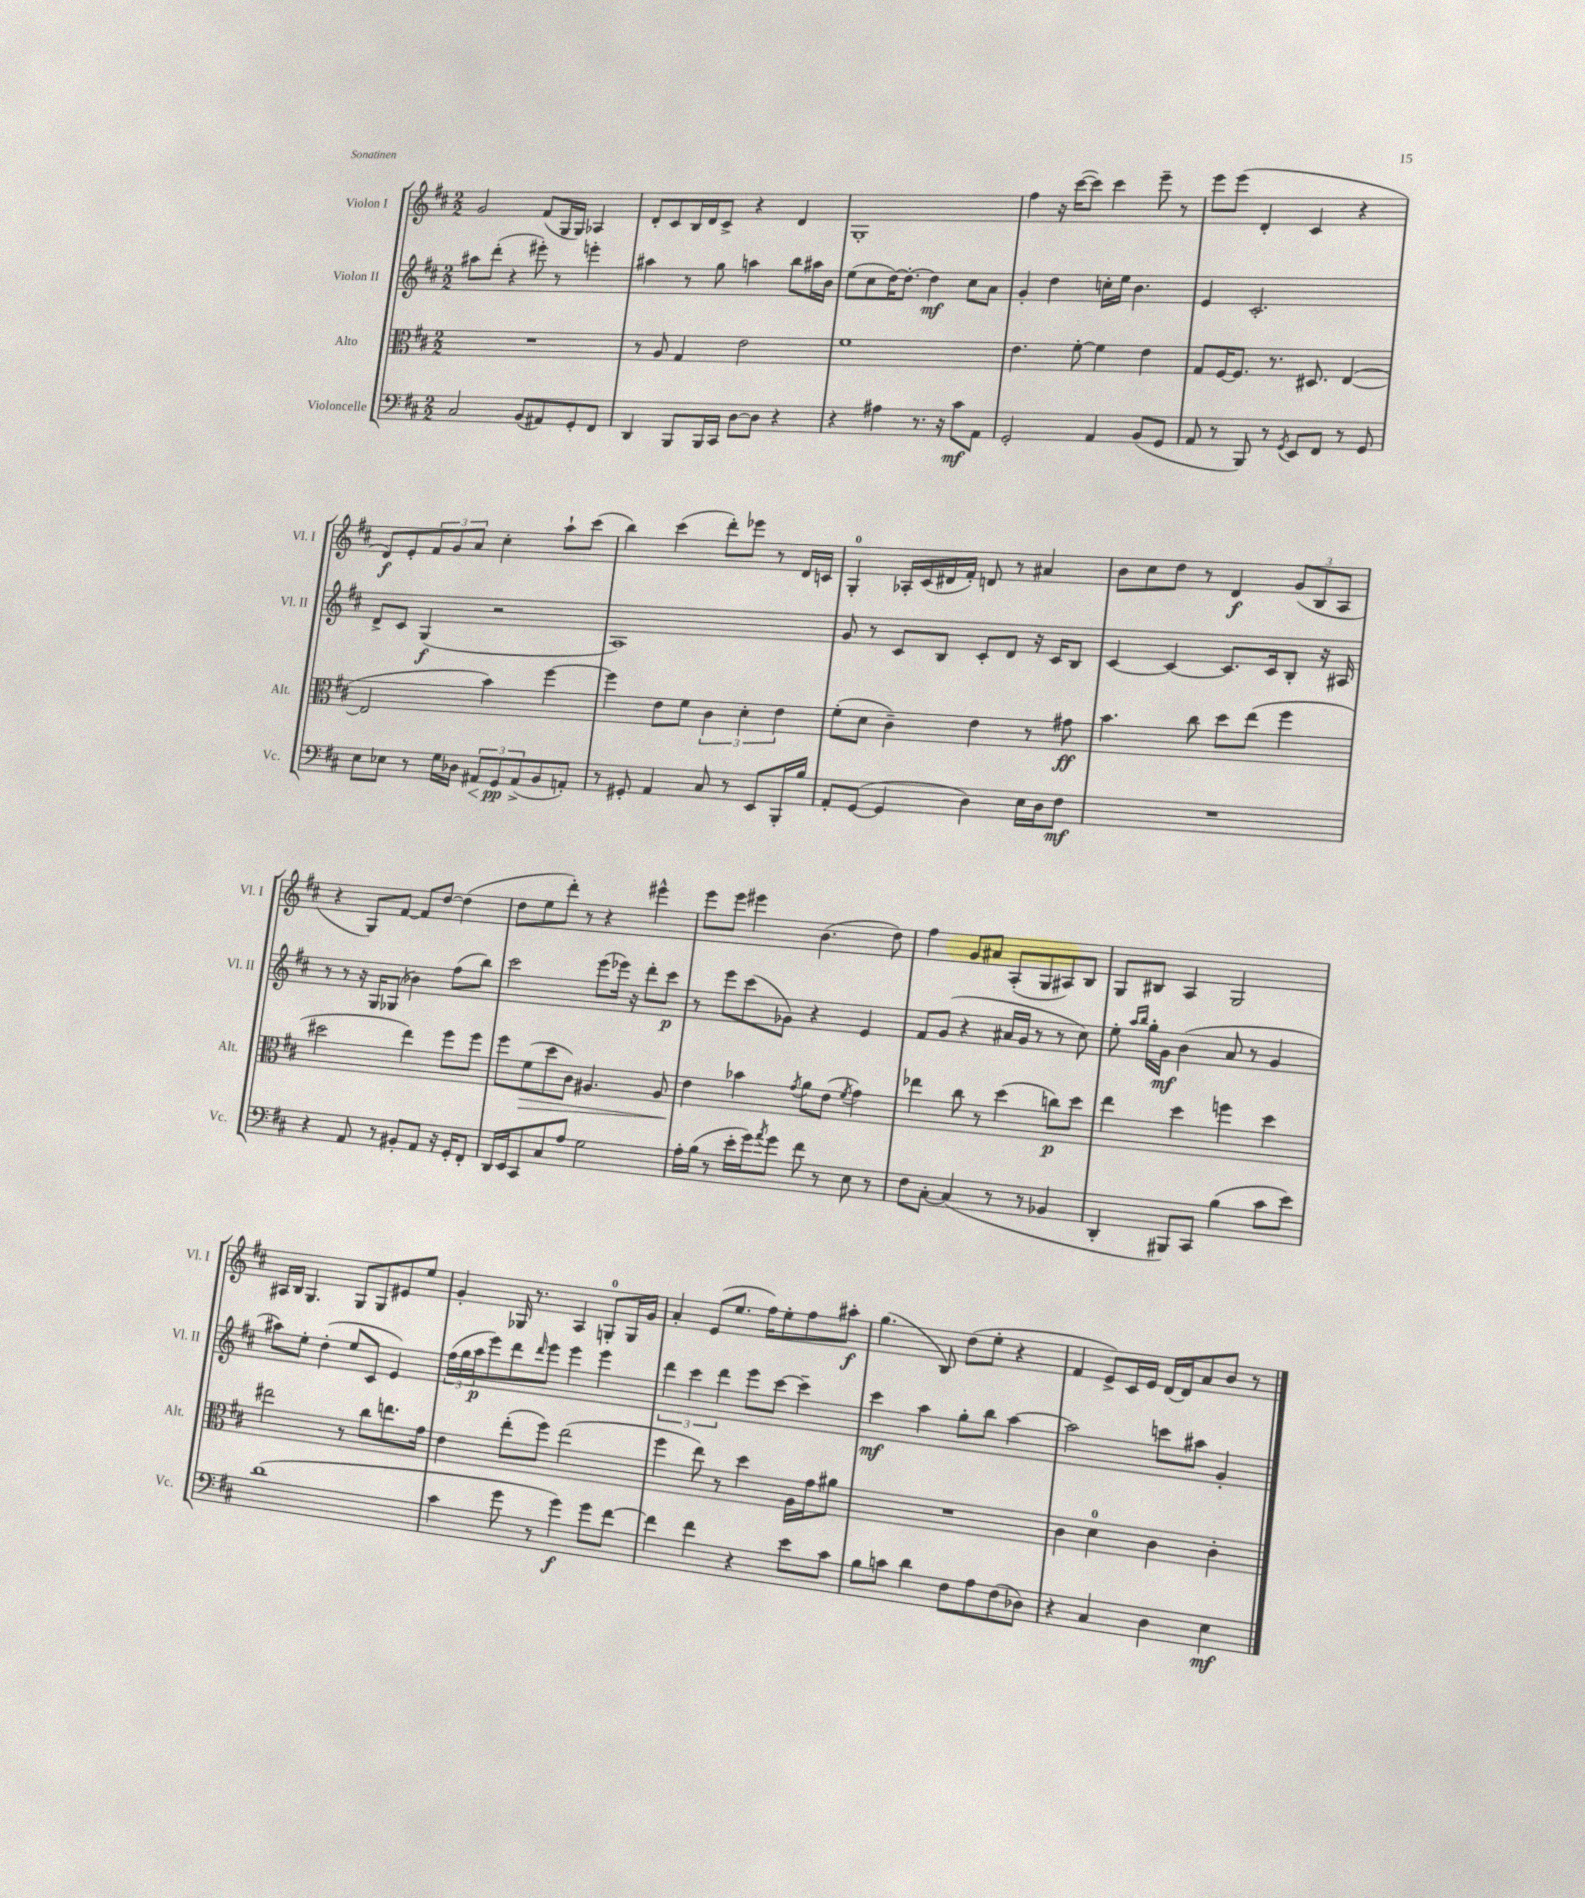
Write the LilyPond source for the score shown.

<<
\new StaffGroup <<
\new Staff = "s0" \with { instrumentName = "Violon I" shortInstrumentName = "Vl. I" } {
    \clef treble \key d \major \numericTimeSignature \time 2/2
    g'2 fis'8( g16 g16) aes4 |
    d'8-. cis'8 b16 d'16 cis'8-> r4 d'4 |
    g1-. |
    fis''4 r16 cis'''16~( cis'''8) cis'''4 e'''8-- r8 |
    e'''8 e'''8( d'4-. cis'4 r4 |
    d'8\f) e'8-. \tuplet 3/2 { fis'8 g'8 a'8 } cis''4-. a''8-! cis'''8( |
    b''4) cis'''4( d'''8-.) ees'''8 r8 d'16 c'16 |
    g4-0-. aes16-. cis'16( dis'16 fis'16-.) d'8 r8 ais'4 |
    b'8 cis''8 d''8 r8 d'4\f \tuplet 3/2 { g'8( b8 a8 } |
    r4 g8) fis'8~ fis'8 d''8~ d''4( |
    d''8 e''8 d'''8-.) r8 r4 eis'''4-^ |
    e'''8 e'''8 eis'''4 b'4.( d''8) |
    fis''4 g'8 ais'8 a8-.( g8 ais8) b8 |
    g8 bis8 a4 g2 |
    ais16 b16 g4. g8 g8 eis'8 e''8 |
    g'4-. ges16 r8. a4 g8-0-. g16 g'16 |
    a'4-. e'8( e''8. fis''16) e''8-. fis''8 ais''8-.\f |
    g''4.( b8) d''8( e''8-. r4 |
    fis'4 e'8->) cis'16 e'16 d'16~ d'16 a'8 b'8 r8 \bar "|." |
}
\new Staff = "s1" \with { instrumentName = "Violon II" shortInstrumentName = "Vl. II" } {
    \clef treble \key d \major \numericTimeSignature \time 2/2
    ais''8 d'''8-.( r4 eis'''8-.) r8 e'''4-. |
    ais''4 r8 g''8 a''4 b''8 ais''16 b'16 |
    e''8( cis''8 d''16~) d''8.~-. d''4\mf cis''8 a'8 |
    g'4-. d''4 c''16-. e''16 b'4. |
    e'4 cis'2.-. |
    d'8-> cis'8 g4\f( r2 |
    a1) |
    g'8 r8 cis'8 b8 cis'8-. d'8 r16 cis'16 b8 |
    cis'4~ cis'4~ cis'8. cis'16 b8-. r16 ais16 |
    r8 r8 r16 g16 ges8( bes'4) fis''8( b''8) |
    cis'''2 e'''8( ees'''16) r16 d'''8-. cis'''8\p |
    r8 e'''8 cis'''8( ges'8) r4 e'4 |
    fis'8 g'8( r4 ais'16 g'16 r8 r8 cis''8) |
    e''8-. \grace { a''16 b''16 } g''16-. g'16\mf b'4( a'8 r8 g'4 |
    ais''8) e''8-. d''4-.( e''8 cis'8 e'4) |
    \tuplet 3/2 { fis''16( g''16 a''16\p } e'''8) d'''8 \grace { d'''16 } e'''8 e'''4 e'''4 |
    \tuplet 3/2 { d'''4 cis'''4 d'''4 } e'''8 cis'''8~ cis'''4-- |
    cis'''4\mf a''4 g''8-. b''8 a''4~ |
    a''2 c'''8 ais''8 g'4-. \bar "|." |
}
\new Staff = "s2" \with { instrumentName = "Alto" shortInstrumentName = "Alt." } {
    \clef alto \key d \major \numericTimeSignature \time 2/2
    R1 |
    r8 a8 g4 e'2 |
    fis'1 |
    e'4. fis'8~-. fis'4 e'4 |
    g8 fis16~ fis8. r8. dis8. e4~( |
    e2 b'4) fis''4~ |
    fis''4 e'8 fis'8 \tuplet 3/2 { cis'4 d'4-. e'4 } |
    fis'8-.( d'8 cis'4--) e'4 r8 gis'8\ff |
    b'4. cis''8 d''8 e''8( fis''4 |
    dis''2 e''4) fis''8 fis''8 |
    fis''8 fis'8\>( d''8 cis'8) ais4. ais8 |
    e'4\! bes'4 \acciaccatura { g'8 } a'8 e'8( \acciaccatura { fis'8 } g'4) |
    ees''4 cis''8 r8 d''4( c''8\p) d''8 |
    e''4 d''4 f''4 d''4 |
    eis''2 r8 cis''8 e''8. g'16 |
    e'4 e''8-.( fis''8) e''2( |
    fis''4 e''8) r8 d''4 a16 g'16 ais'8 |
    R1 |
    cis'4 d'4-0 cis'4 cis'4-. \bar "|." |
}
\new Staff = "s3" \with { instrumentName = "Violoncelle" shortInstrumentName = "Vc." } {
    \clef bass \key d \major \numericTimeSignature \time 2/2
    cis2 b,8( ais,8) g,8-. fis,8 |
    d,4 b,,8 b,,16 cis,16 d8~ d8 r4 |
    r4 ais4 r8. r16 cis'8\mf a,8 |
    g,2-. a,4 b,8( g,8 |
    a,8 r8 b,,8) r8 \acciaccatura { g,8 } e,8 fis,8 r8 g,8 |
    e8 ees8 r8 g16 des16 \tuplet 3/2 { ais,8\< g,8\pp\! ais,8->( } b,8 a,8-.) |
    r8 gis,8-. a,4 cis8 r8 e,8 b,,16-. b16 |
    a,8-. g,8~( g,4 d4) e16 d16 fis8\mf |
    R1 |
    r4 a,8 r8 bis,8-. a,8 r16 g,16-. fis,8-. |
    d,16 e,16 cis,8 cis8 a8 g2 |
    a16-. b16( r8 e'16-. g'16) \acciaccatura { a'8 } g'8 fis'8 r8 e8 r8 |
    fis8 cis8~-. cis4( r8 r8 bes,4 |
    d,4-. bis,,8) cis,8 b4( cis'8 e'8) |
    d'1( |
    cis'4 g'8 r8 g'4\f) g'8 fis'8~ |
    fis'4 fis'4 r4 e'8 cis'8 |
    b8 c'8 d'4 fis8 a8 fis8( des8) |
    r4 cis4 d4 e4\mf \bar "|." |
}
>>
>>
\layout { \context { \Score \remove "Bar_number_engraver" } }
